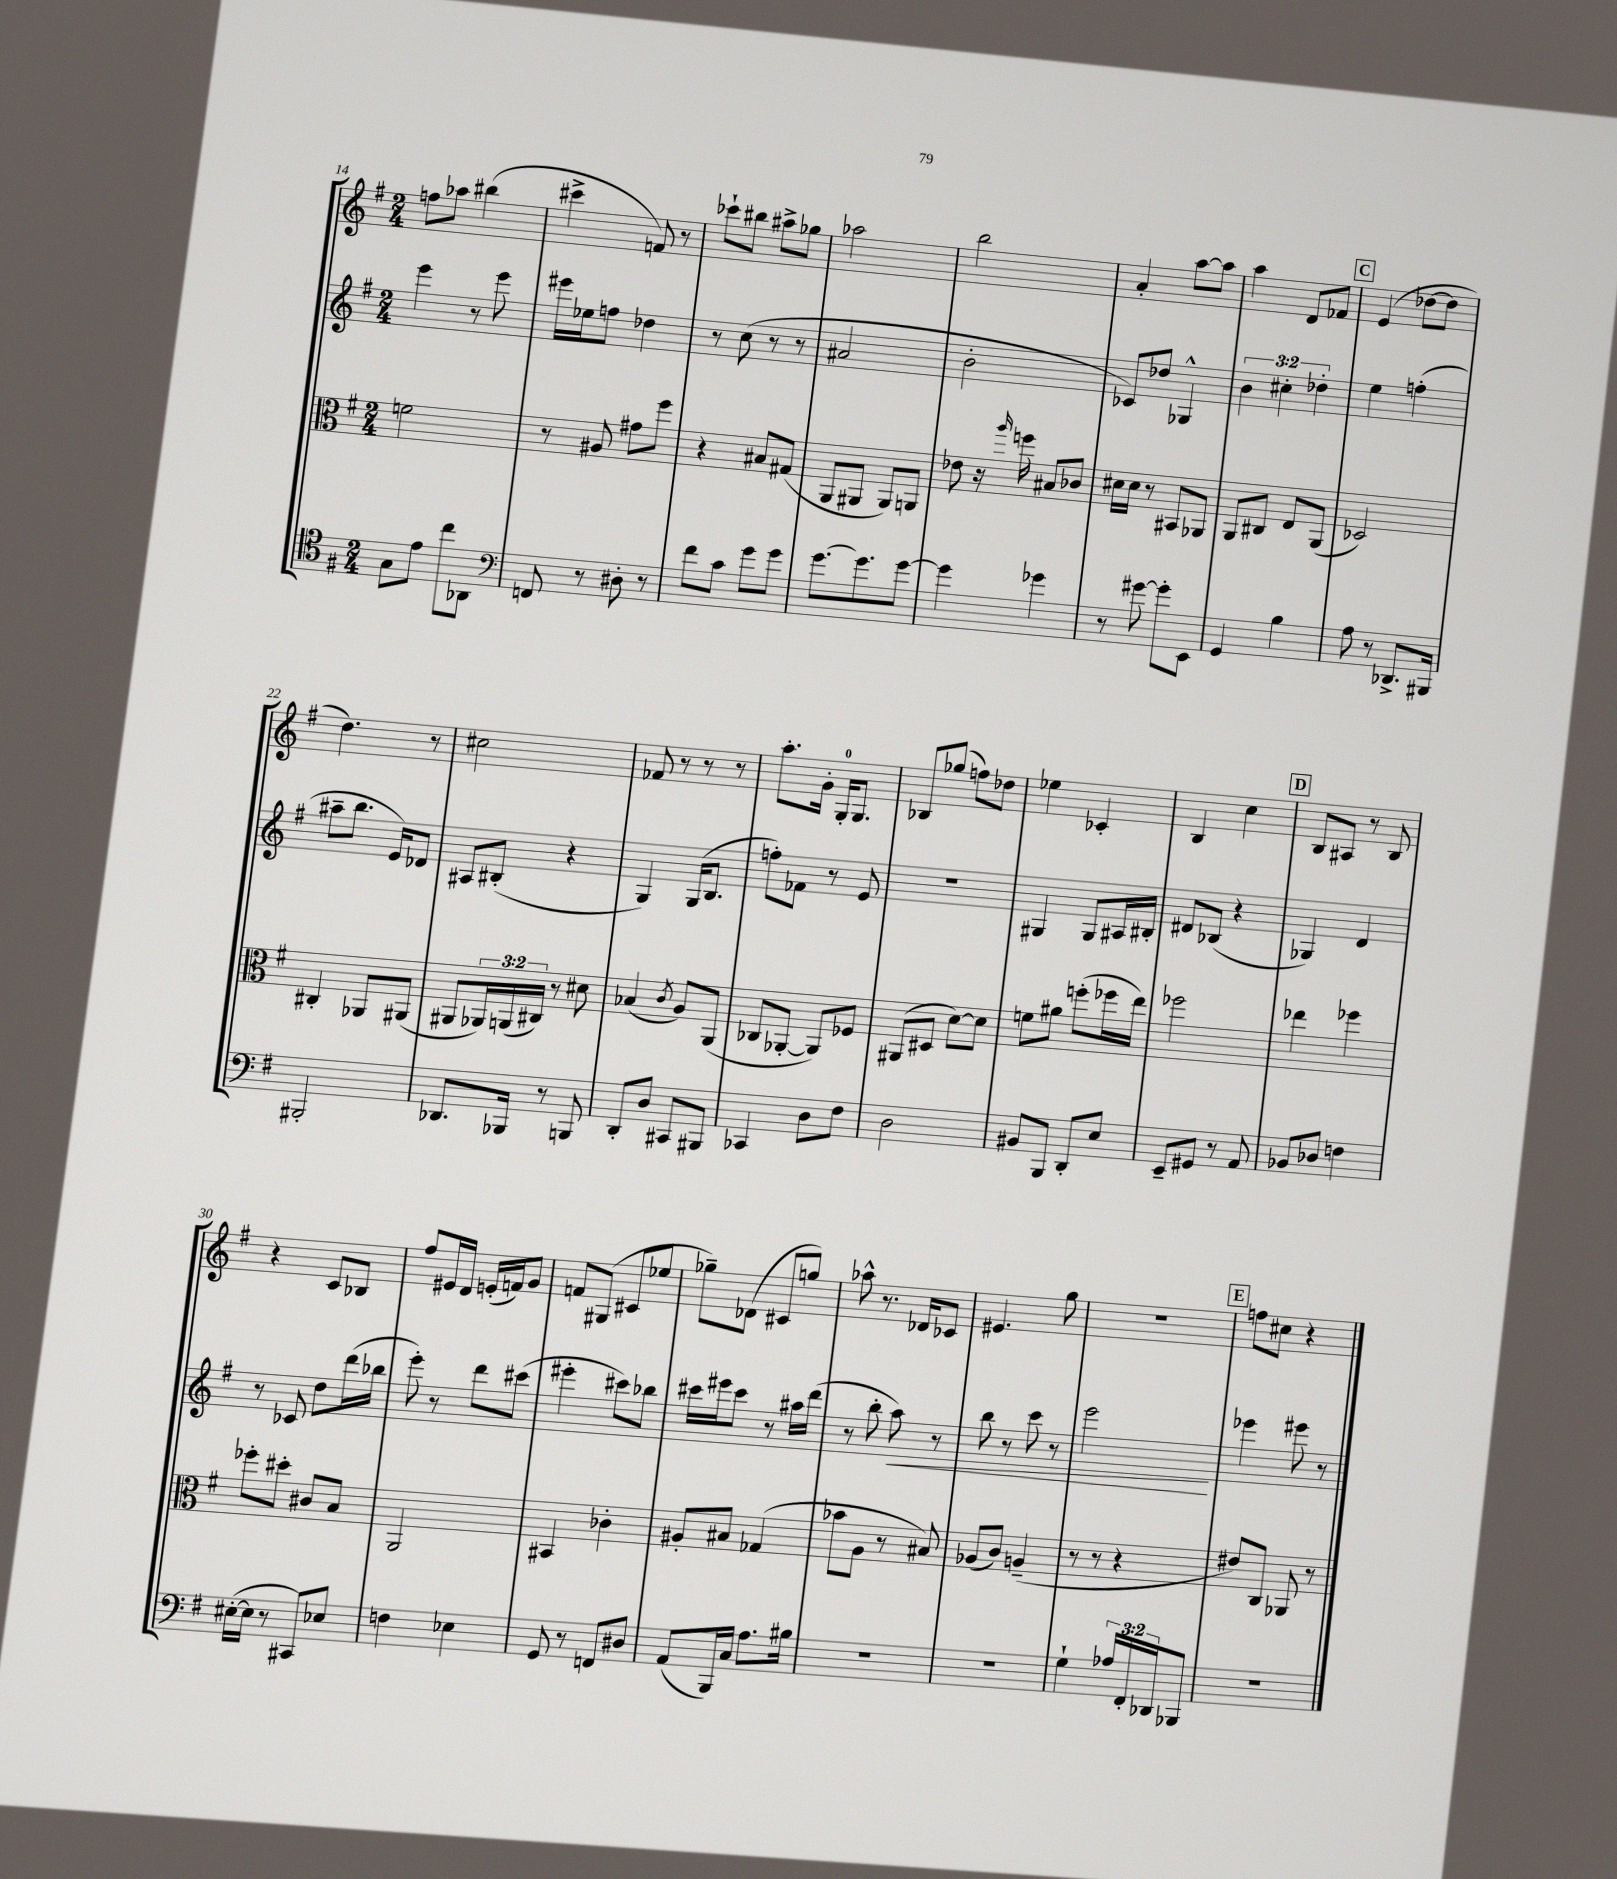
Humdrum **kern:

**kern	**kern	**kern	**dynam	**kern
*part4	*part3	*part2	*part2	*part1
*staff4	*staff3	*staff2	*staff2	*staff1
*clefC4	*clefC3	*clefG2	*	*clefG2
*k[f#]	*k[f#]	*k[f#]	*	*k[f#]
*M2/4	*M2/4	*M2/4	*	*M2/4
=14	=14	=14	=14	=14
8G\L	2fn\	4eee\	.	8ffn\L
8e\J	.	.	.	8aa-X\J
8cc\L	.	8r	.	(4bb#X\
8AA-X\J	.	8eee\	.	.
=15	=15	=15	=15	=15
*clefF4	*	*	*	*
8FFn/	8r	16eee#X\LL	.	4ccc#X^\
.	.	16ee-X\J	.	.
8r	8A#X/	8ffn\J	.	.
8D#X'\	8g#X\L	4dd-X\	.	8fn/)
8r	8ff#\J	.	.	8r
=16	=16	=16	=16	=16
8f#\L	4r	8r	.	8ccc-X`\L
8c\J	.	(8cc\	.	8bb#X\J
8g\L	8B#X/L	8r	.	8aa#X^\L
8g\J	(8G#X/J	8r	.	8gg-X\J
=17	=17	=17	=17	=17
[8.g\L	8AA/L	2a#X/	.	2aa-X\
.	8AA#X/J	.	.	.
8.g\]	.	.	.	.
.	8AA#/L)	.	.	.
[8g\J	8AAn/J	.	.	.
=18	=18	=18	=18	=18
4g\]	8e-X\	2b'\	.	2bb\
.	16r	.	.	.
.	16qqaa/	.	.	.
.	16ffn\	.	.	.
4g-X\	8B#X/L	.	.	.
.	8c-X/J	.	.	.
=19	=19	=19	=19	=19
8r	16d#X\LL	8c-X/L)	.	4a'/
.	16d#\JJ	.	.	.
[8g#X\	8r	8dd-X/J	.	.
8g#'\L]	8BB#X/L	4G-X^^/	.	[8aa\L
8EE\J	8AA-X/J	.	.	8aa\J]
=20	=20	=20	=20	=20
4GG/	8AA/L	6b\	.	4aa\
.	8C#X/J	.	.	.
.	.	6cc#X'\	.	.
4B\	8E/L	.	.	8d/L
.	.	6dd-X'\	.	.
.	(8AA/J	.	.	8f-X/J
!!LO:REH:place=s1:t=C
=21	=21	=21	=21	=21
8A\	2D-X/)	4ee\	.	(4e/
8r	.	.	.	.
8.DD-X^/L	.	(4ffn'\	.	[8dd-X\L
.	.	.	.	8dd-\J]
16BBB#X/Jk	.	.	.	.
!!LO:LB:g=z
=22	=22	=22	=22	=22
2BBB#X'/	4C#X'/	8aa#X~\L	.	4.dd\)
.	.	8.bb\J	.	.
.	8AA-X/L	.	.	.
.	.	16e/KL)	.	.
.	(8AA#X/J	8d-X/J	.	8r
=23	=23	=23	=23	=23
8.DD-X/L	8AA#X/L	8A#X/L	.	2cc#X\
.	24AA-X/L)	(8B#X'/J	.	.
.	(24AAn/	.	.	.
16BBB-X/Jk	.	.	.	.
.	24C#X/JJ)	.	.	.
8r	8r	4r	.	.
8BBBn/	8d#X\	.	.	.
=24	=24	=24	=24	=24
8DD'/L	(4B-X/	4G/)	.	8f-X/
8D/J	.	.	.	8r
.	8qc/	.	.	.
8CC#X/L	8A/L)	(16G/KL	.	8r
.	.	8.B/J	.	.
8BBB#X/J	(8AA/J	.	.	8r
=25	=25	=25	=25	=25
4CC-X/	8C-X/L	8ffn'\L)	.	8.aa'\L
.	[8AA-X'/J	8f-X\J	.	.
.	.	.	.	16g'\Jk
8D\L	8AA-/L])	8r	.	16G'/KL
.	.	.	.	8.G/J
8F#\J	8F-X/J	8e/	.	.
=26	=26	=26	=26	=26
2D\	(8AA#X/L	2r	.	8B-X/L
.	8D#X/J	.	.	(8gg-X/J
.	[8d\L)	.	.	8ffn\L)
.	8d\J]	.	.	8dd-X\J
=27	=27	=27	=27	=27
8BB#X/L	8fn\L	4G#X/	.	4ee-X\
8BBB/J	8a#X\J	.	.	.
8DD'/L	(8ffn'\L	8G#/L	.	4c-X'/
8E/J	16ff-X\L	16A#X/L	.	.
.	16ee\JJ)	16B#X'/JJ	.	.
=28	=28	=28	=28	=28
8EE~/L	2ff-X\	8d#X/L	.	4B/
8GG#X/J	.	(8B-X/J	.	.
8r	.	4r	.	4cc\
8AA/	.	.	.	.
!!LO:REH:place=s1:t=D
=29	=29	=29	=29	=29
8BB-X/L	4ee-X\	4G-X/)	.	8B/L
8D-X/J	.	.	.	8A#X/J
4Fn\	4ff-X\	4d/	.	8r
.	.	.	.	8B/
!!LO:LB:g=z
=30	=30	=30	=30	=30
([16E#X'\LL	8ff-X'\L	8r	.	4r
16E#\JJ]	.	.	.	.
8r	8dd#X'\J	8c-X/	.	.
8CC#X/L)	8c#X/L	8dd\L	.	8c/L
8E-X/J	8B/J	(16ddd\L	.	8B-X/J
.	.	16bb-X\JJ	.	.
=31	=31	=31	=31	=31
4Fn\	2AA/	8eee'\)	.	8ff#/L
.	.	8r	.	16e#X/L
.	.	.	.	16d/JJ
4E-X\	.	8ddd\L	.	(16en'/LL
.	.	.	.	16fn/J)
.	.	(8ccc#X\J	.	8g/J
=32	=32	=32	=32	=32
8GG/	4BB#X/	4eee#X'\	.	8fn/L
8r	.	.	.	(8G#X/J
8FFn/L	4c-X'\	8ccc#X\L)	.	8c#X/L
8D#X/J	.	8bb-X\J	.	8ee-X/J
=33	=33	=33	=33	=33
(8AA/L	8A#X'/L	16ccc#X\LL	.	8gg-X~\L)
.	.	16eee#X\J	.	.
16BBB/L)	8B#X/J	8ccc#\J	.	(8d-X\J
16C/JJ	.	.	.	.
8.A\L	(4G-X/	8r	.	8c#X/L
.	.	16aa#X\LL	.	8ggn/J)
16B#X\Jk	.	(16ddd\JJ	.	.
=34	=34	=34	=34	=34
2r	8b-X\L	8r	.	8aa-X^^\
.	8A\J	8bb'\	.	8.r
!	!	!	!LO:HP:b	!
.	8r	8aa\)	<	.
.	.	.	.	16d-X/KL
.	8B#X/)	8r	.	8c-X/J
=35	=35	=35	=35	=35
2r	(8A-X/L	8bb\	.	4.e#X/
.	8c/J)	8r	.	.
.	(4An~/	8ccc\	.	.
.	.	8r	.	8gg\
=36	=36	=36	=36	=36
4G`\	8r	2eee\	.	2r
.	8r	.	.	.
24A-X/LL	4r	.	.	.
24FF#'/	.	.	.	.
24DD-X/J	.	.	.	.
8BBB-X/J	.	.	.	.
.	.	.	[	.
!!LO:REH:place=s1:t=E
=37	=37	=37	=37	=37
2r	8e#X/L)	4eee-X\	.	8ffn\L
.	8C/J	.	.	8cc#X\J
.	8AA-X/	8eee#X\	.	4r
.	8r	8r	.	.
==	==	==	==	==
*-	*-	*-	*-	*-
